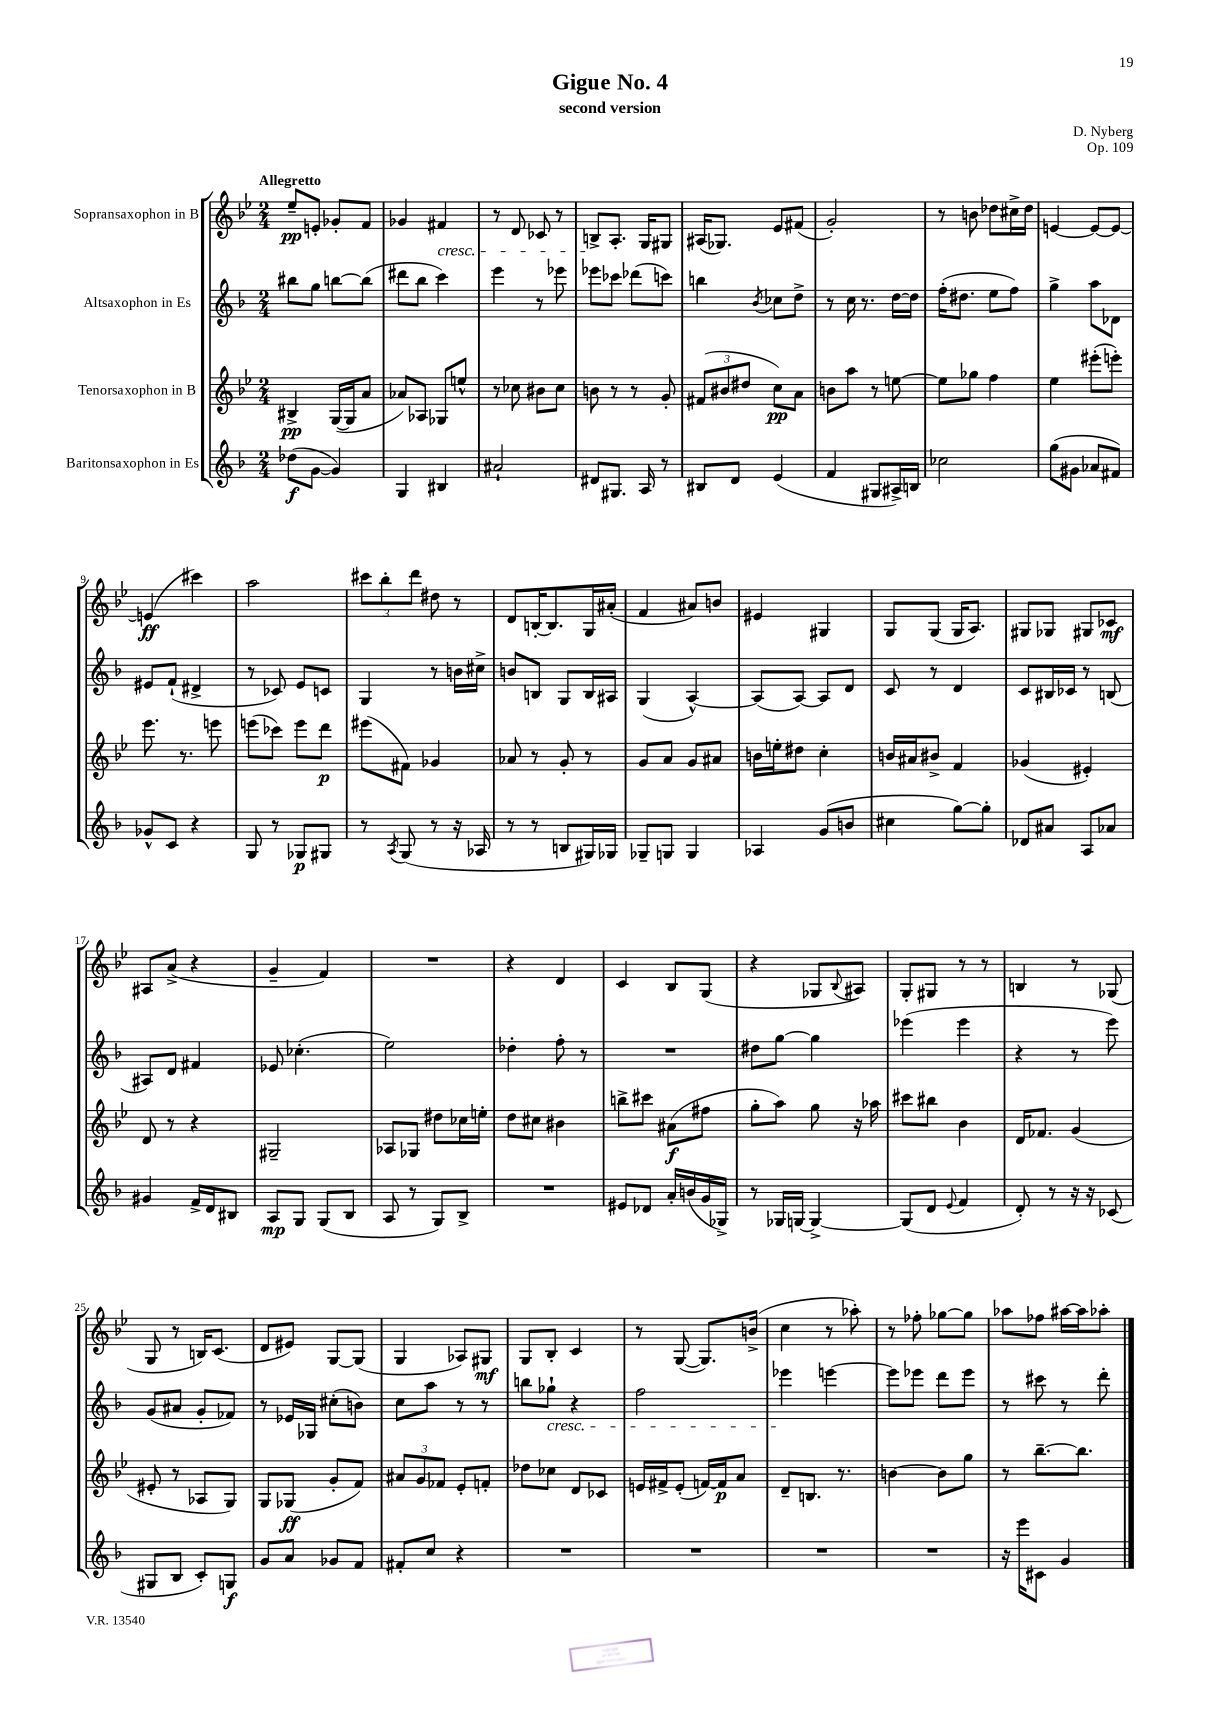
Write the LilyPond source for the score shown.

\header { title = "Gigue No. 4" composer = "D. Nyberg" subtitle = "second version" opus = "Op. 109" }
<<
\new StaffGroup <<
\new Staff = "s0" \with { instrumentName = "Sopransaxophon in B" } {
    \clef treble \key bes \major \numericTimeSignature \time 2/4 \tempo "Allegretto"
    ees''8--\pp e'8-. ges'8-. f'8 |
    ges'4 fis'4\cresc |
    r8 d'8 ces'8 r8 |
    b8->\! a8.-. g16 gis8 |
    ais16( ges8.) ees'8 fis'8( |
    g'2-.) |
    r8 b'8 des''8 cis''16-> des''16 |
    e'4~ e'8~ e'8~ |
    e'4\ff( cis'''4) |
    a''2 |
    \tuplet 3/2 { cis'''8 bes''8-. d'''8 } dis''8 r8 |
    d'8 b16~-. b8. g16 ais'16-.( |
    f'4 ais'8) b'8 |
    eis'4 gis4 |
    g8 g8( g16 a8.) |
    gis8 ges8 gis8 ces'8\mf |
    ais8 a'8->( r4 |
    g'4-- f'4) |
    R2 |
    r4 d'4 |
    c'4 bes8 g8( |
    r4 ges8 \appoggiatura { bes8 } ais8) |
    g8-. gis8 r8 r8 |
    b4 r8 ges8( |
    g8 r8 b16) c'8.( |
    d'8 eis'8) g8~ g8( |
    g4 aes8) gis8\mf |
    g8 bes8-. c'4 |
    r8 g8~( g8.) b'16->( |
    c''4 r8 aes''8-.) |
    r8 fes''8-. ges''8~ ges''8 |
    aes''8 fes''8 ais''16~ ais''16 aes''8-. \bar "|." |
}
\new Staff = "s1" \with { instrumentName = "Altsaxophon in Es" } {
    \clef treble \key f \major \numericTimeSignature \time 2/4
    bis''8 g''8 b''8~ b''8( |
    dis'''8 bes''8 c'''4) |
    e'''4 r8 ees'''8 |
    ees'''8 ces'''8 des'''8( c'''8) |
    b''4 \acciaccatura { bes'8 } ces''8 d''8-> |
    r8 c''16 r8. d''16~ d''16 |
    f''16-.( dis''8. e''8 f''8) |
    g''4-> a''8 des'8 |
    eis'8 f'8-!( dis'4-> |
    r8 ces'8) e'8 c'8 |
    g4 r8 b'16 cis''16-> |
    b'8 b8 g8 b16 ais16 |
    g4( a4~-^) |
    a8( a8~) a8 d'8 |
    c'8 r8 d'4 |
    c'8 bis16 ces'16 r8 b8( |
    ais8) d'8 fis'4 |
    ees'8 ces''4.-.( |
    e''2) |
    des''4-. f''8-. r8 |
    R2 |
    dis''8 g''8~ g''4 |
    ees'''4( ees'''4 |
    r4 r8 e'''8) |
    g'8( ais'8 g'8-. fes'8) |
    r8 ees'16 ges16 cis''8-.( b'8) |
    c''8 a''8 r8 r8 |
    b''8 ges''8-!\cresc r4 |
    f''2 |
    ees'''4\! e'''4~ |
    e'''8 ees'''8 d'''8 ees'''8 |
    r8 cis'''8 r8 d'''8-. \bar "|." |
}
\new Staff = "s2" \with { instrumentName = "Tenorsaxophon in B" } {
    \clef treble \key bes \major \numericTimeSignature \time 2/4
    bis4->\pp g16~( g16 a'8 |
    aes'8) aes8 ges8 e''8-^ |
    r8 ces''8 bis'8 ces''8 |
    b'8 r8 r8 g'8-. |
    \tuplet 3/2 { fis'8( bis'8 dis''8 } c''8\pp) a'8 |
    b'8 a''8 r8 e''8~ |
    e''8 ges''8 f''4 |
    ees''4 eis'''8-.( e'''8-.) |
    ees'''8. r8. e'''8 |
    e'''8( ces'''8) e'''8 d'''8\p |
    eis'''8( fis'8) ges'4 |
    aes'8 r8 g'8-. r8 |
    g'8 a'8 g'8 ais'8 |
    b'16 e''16-. dis''8 c''4-. |
    b'16 ais'16 bis'8-> f'4 |
    ges'4( eis'4-.) |
    d'8 r8 r4 |
    gis2-- |
    aes8 ges8 dis''8 ces''16 e''16-. |
    d''8 cis''8 bis'4 |
    b''8-> cis'''8 ais'8\f( fis''8 |
    g''8-. a''8) g''8 r16 aes''16 |
    cis'''8 bis''8 bes'4 |
    d'16 fes'8. g'4( |
    eis'8-. r8 aes8 g8) |
    g8 ges8\ff( g'8-. f'8) |
    \tuplet 3/2 { ais'8 g'8 fes'8 } ees'8-. f'8-. |
    des''8 ces''8 d'8 ces'8 |
    e'16 fis'16-> e'8-.( f'16~) f'16\p a'8 |
    d'8-- b8. r8. |
    b'4~ b'8 g''8 |
    r8 bes''8.~-- bes''8. \bar "|." |
}
\new Staff = "s3" \with { instrumentName = "Baritonsaxophon in Es" } {
    \clef treble \key f \major \numericTimeSignature \time 2/4
    des''8\f( g'8~ g'4) |
    g4 bis4 |
    ais'2-! |
    dis'8 gis8. a16 r8 |
    bis8 d'8 e'4( |
    f'4 gis8 ais16->) b16 |
    ces''2 |
    g''8( gis'8 aes'8 fis'8) |
    ges'8-^ c'8 r4 |
    g8 r8 ges8\p gis8 |
    r8 \acciaccatura { a8 } g8( r8 r16 aes16 |
    r8 r8 b8 gis16) ges16 |
    ges8-- g8 g4 |
    aes4 g'8( b'8 |
    cis''4 g''8~) g''8-. |
    des'8 ais'8 a8 aes'8 |
    gis'4 f'16-> d'16 bis8 |
    a8\mp g8 g8( bes8 |
    a8 r8 g8) bes8-> |
    R2 |
    eis'8 des'8 a'16-. b'16( g'16 ges16->) |
    r8 ges16 g16~ g4~-> |
    g8( d'8 \appoggiatura { e'8 } f'4 |
    d'8-.) r8 r16 r16 ces'8( |
    gis8 bes8 c'8-.) g8\f |
    g'8 a'8 ges'8 f'8 |
    fis'8-. c''8 r4 |
    R2 |
    R2 |
    R2 |
    R2 |
    r16 e'''16 cis'8 g'4 \bar "|." |
}
>>
>>
